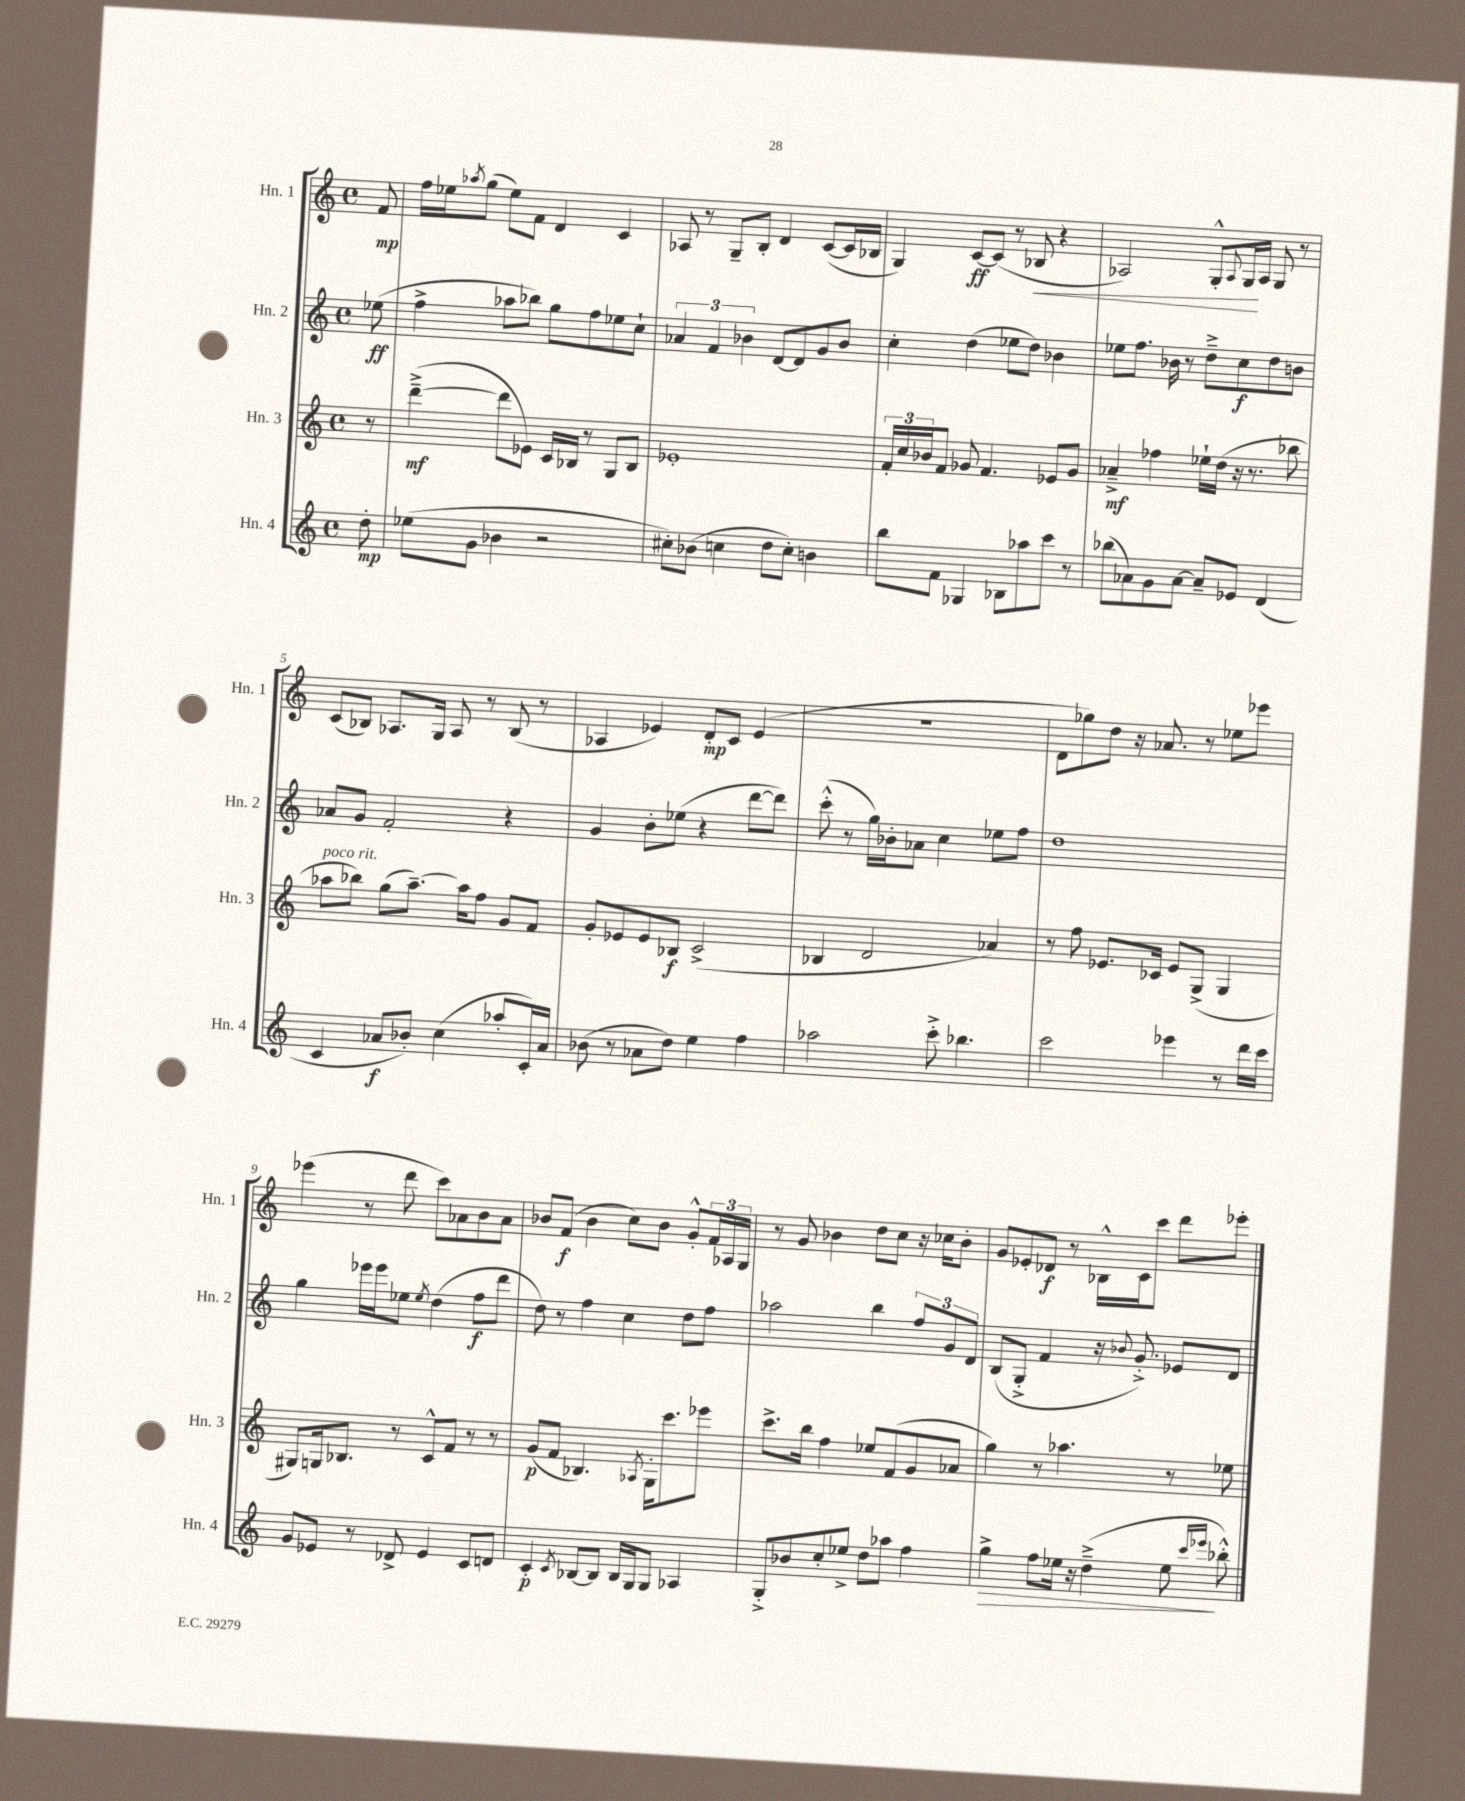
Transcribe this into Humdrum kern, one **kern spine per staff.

**kern	**dynam	**kern	**dynam	**kern	**dynam	**kern	**dynam
*part4	*part4	*part3	*part3	*part2	*part2	*part1	*part1
*staff4	*staff4	*staff3	*staff3	*staff2	*staff2	*staff1	*staff1
*I"Hn. 4	*	*I"Hn. 3	*	*I"Hn. 2	*	*I"Hn. 1	*
*I'Hn. 4	*	*I'Hn. 3	*	*I'Hn. 2	*	*I'Hn. 1	*
*clefG2	*	*clefG2	*	*clefG2	*	*clefG2	*
*k[]	*	*k[]	*	*k[]	*	*k[]	*
*M4/4	*	*M4/4	*	*M4/4	*	*M4/4	*
*met(c)	*	*met(c)	*	*met(c)	*	*met(c)	*
=	=	=	=	=	=	=	=
8dd'\	mp	8r	.	(8ee-X\	ff	8f/	mp
=1	=1	=1	=1	=1	=1	=1	=1
(8ee-X\L	.	([4ddd~^\	mf	4ff^\	.	16ff\LL	.
.	.	.	.	.	.	16ee-X\J	.
.	.	.	.	.	.	8qaa-X/	.
8g\J	.	.	.	.	.	(8gg\J	.
4b-X\	.	8ddd\L]	.	8aa-X\L	.	8ee-\L)	.
.	.	8e-X\J)	.	8bb-X\J)	.	8f\J	.
2r	.	16c/LL	.	8gg\L	.	4d/	.
.	.	16B-X/JJ	.	.	.	.	.
.	.	8r	.	8ff\	.	.	.
.	.	8G/L	.	8ee-X\	.	4c/	.
.	.	8B-/J	.	8cc`\J	.	.	.
=2	=2	=2	=2	=2	=2	=2	=2
8cc#X'\L)	.	1e-X'	.	6a-X/	.	8A-X/	.
(8b-X\J	.	.	.	.	.	8r	.
.	.	.	.	6f/	.	.	.
4ccn\	.	.	.	.	.	8G~/L	.
.	.	.	.	6b-X\	.	.	.
.	.	.	.	.	.	8B'/J	.
8dd\L	.	.	.	[8d/L	.	4d/	.
8cc'\J)	.	.	.	8d/]	.	.	.
4bn\	.	.	.	8g/	.	([8c/L	.
.	.	.	.	8b-/J	.	16c/L]	.
.	.	.	.	.	.	16B-X/JJ	.
=3	=3	=3	=3	=3	=3	=3	=3
8bb\L	.	24f'/LL	.	4cc'\	.	4G/)	.
.	.	24cc/	.	.	.	.	.
.	.	24b-X/J	.	.	.	.	.
8f\J	.	8f/J	.	.	.	.	.
4G-X/	.	8g-X/	.	(4dd\	.	[8c/L	ff
.	.	4.f/	.	.	.	(8c/J]	.
8B-X\L	.	.	.	8ee-X\L	.	8r	.
!	!	!	!	!	!	!	!LO:HP:b
8aa-X\	.	.	.	8dd\J)	.	8B-X/	<
8ccc\J	.	8e-X/L	.	4b-X\	.	4r	.
8r	.	8g-/J	.	.	.	.	.
=4	=4	=4	=4	=4	=4	=4	=4
(8bb-X\L	.	4a-X~^/	mf	8ee-X\L	.	2A-X/)	.
8a-X\)	.	.	.	8.ff\J	.	.	.
8g\	.	4ff-X\	.	.	.	.	.
.	.	.	.	16b-X\	.	.	.
[8a-\J	.	.	.	8r	.	.	.
8a-~/L]	.	16ee-X`\LL	.	8dd~^\L	.	8G'^^/L	.
.	.	(16dd\JJ	.	.	.	.	.
.	.	.	.	.	.	8qqA-/	.
8e-X/J	.	16r	.	8cc\	f	16G/L	.
.	.	8.r	.	.	.	16A-/JJ	[
(4d/	.	.	.	8dd\	.	8G/	.
.	.	8bb-X\	.	8bn\J	.	8r	.
!!LO:LB:g=z
=5	=5	=5	=5	=5	=5	=5	=5
!	!	!LO:TX:a:i:t=poco rit.	!	!	!	!	!
4c/	.	8aa-X\L	.	8a-X/L	.	(8c/L	.
.	.	8bb-X\J)	.	8g/J	.	8B-X/J)	.
8a-X/L	f	(8gg\L	.	2f'/	.	8.A-X/L	.
8b-X'/J)	.	[8.aa-~\J)	.	.	.	.	.
.	.	.	.	.	.	16G/Jk	.
(4cc\	.	.	.	.	.	8A-/	.
.	.	16aa-\KL]	.	.	.	.	.
.	.	8ff\J	.	.	.	8r	.
8aa-X'/L	.	8g/L	.	4r	.	(8B-/	.
16c'/L)	.	8f/J	.	.	.	8r	.
16a-/JJ	.	.	.	.	.	.	.
=6	=6	=6	=6	=6	=6	=6	=6
(8b-X\	.	8g'/L	.	4g/	.	4A-X/	.
8r	.	8e-X/	.	.	.	.	.
8a-X\L	.	8e-/	.	8b'\L	.	4e-X/)	.
8dd\J)	.	8B-X/J	f	(8ee-X\J	.	.	.
4ee\	.	(2c^/	.	4r	.	8d'/L	mp
.	.	.	.	.	.	8c/J	.
4ff\	.	.	.	[8ddd\L	.	(4e-/	.
.	.	.	.	8ddd\J])	.	.	.
=7	=7	=7	=7	=7	=7	=7	=7
2aa-X\	.	4B-X/	.	(8ccc'^^\	.	1r	.
.	.	.	.	8r	.	.	.
.	.	2d/	.	16gg\LL)	.	.	.
.	.	.	.	16b-X'\J	.	.	.
.	.	.	.	8a-X\J	.	.	.
8ccc'^\	.	.	.	4cc\	.	.	.
4.bb-X\	.	.	.	.	.	.	.
.	.	4a-X/)	.	8ee-X\L	.	.	.
.	.	.	.	8ff\J	.	.	.
=8	=8	=8	=8	=8	=8	=8	=8
2ccc\	.	8r	.	1dd	.	8d\L	.
.	.	8ff\	.	.	.	8gg-X\)	.
.	.	8.e-X/L	.	.	.	8dd\J	.
.	.	.	.	.	.	16r	.
.	.	16c-X/Jk	.	.	.	8.a-X/	.
4eee-X\	.	8e-/L	.	.	.	.	.
.	.	(8G^/J	.	.	.	8r	.
8r	.	4G/	.	.	.	8ee-X\L	.
16ddd\LL	.	.	.	.	.	8eee-X\J	.
16ccc\JJ	.	.	.	.	.	.	.
!!LO:LB:g=z
=9	=9	=9	=9	=9	=9	=9	=9
8g/L	.	8G#X/L)	.	4gg\	.	(4eee-X\	.
8e-X/J	.	16Gn/k	.	.	.	.	.
.	.	8.B-X/J	.	.	.	.	.
8r	.	.	.	16eee-X\LL	.	8r	.
.	.	.	.	16eee-\J	.	.	.
8d-X^/	.	8r	.	8ee-X\J	.	8ddd\	.
.	.	.	.	8qee-/	.	.	.
4e-/	.	8c^^/L	.	(4dd\	.	8ccc\L)	.
.	.	8f/J	.	.	.	8a-X\	.
8c/L	.	8r	.	8ff\L	f	8b\	.
8dn/J	.	8r	.	8ddd\J	.	8a-\J	.
=10	=10	=10	=10	=10	=10	=10	=10
4c'/	p	(8g/L	p	8dd\)	.	8b-X/L	.
.	.	8f/J	.	8r	.	(8f/J	f
8qc/	.	.	.	.	.	.	.
[8B-X/L	.	4.B-X/)	.	4ff\	.	4b-\	.
8B-/J]	.	.	.	.	.	.	.
16B-/LL	.	.	.	4cc\	.	8cc\L)	.
16G/J	.	.	.	.	.	.	.
.	.	8qA-X/	.	.	.	.	.
8G/J	.	16G'\KL	.	.	.	8b-\J	.
.	.	8.ccc\	.	.	.	.	.
4A-X/	.	.	.	8dd\L	.	8g'^^/L	.
.	.	8eee-X\J	.	8ff\J	.	24f/L	.
.	.	.	.	.	.	24A-X/	.
.	.	.	.	.	.	24G/JJ	.
=11	=11	=11	=11	=11	=11	=11	=11
8G'^/L	.	8.ccc^\L	.	2aa-X\	.	8r	.
8b-X/	.	.	.	.	.	8g/	.
.	.	16bb\Jk	.	.	.	.	.
8cc'/	.	4ff\	.	.	.	4b-X\	.
8ee-X^/J	.	.	.	.	.	.	.
8dd\L	.	8ee-X/L	.	4bb\	.	8dd\L	.
8aa-X\J	.	(8f/	.	.	.	8cc\J	.
4ff\	.	8g/	.	12ff/L	.	16r	.
.	.	.	.	.	.	16cc-X\KL	.
.	.	.	.	12g/	.	.	.
.	.	8a-X/J	.	.	.	8b-'\J	.
.	.	.	.	12d/J	.	.	.
=12	=12	=12	=12	=12	=12	=12	=12
!	!LO:HP:b	!	!	!	!	!	!
4gg^\	>	4gg\)	.	(8B/L	.	8g/L	.
.	.	.	.	8G'^/J	.	8e-X'/	.
8ff\L	.	8r	.	4f/	.	8d-X/J	f
16ee-X\Jk	.	4.aa-X\	.	.	.	8r	.
16r	.	.	.	.	.	.	.
(4dd~^\	.	.	.	16r	.	16B-X^^\LL	.
.	.	.	.	8qqb-X/	.	.	.
.	.	.	.	8.g'^/)	.	16c\J	.
.	.	.	.	.	.	8ccc\J	.
8ee-\	.	8r	.	8e-X/L	.	8ddd\L	.
16qqccc/LL	.	.	.	.	.	.	.
16qqeee-X/JJ	.	.	.	.	.	.	.
8bb-X'^^\)	]	8ee-X\	.	8d/J	.	8eee-X'\J	.
==	==	==	==	==	==	==	==
*-	*-	*-	*-	*-	*-	*-	*-
